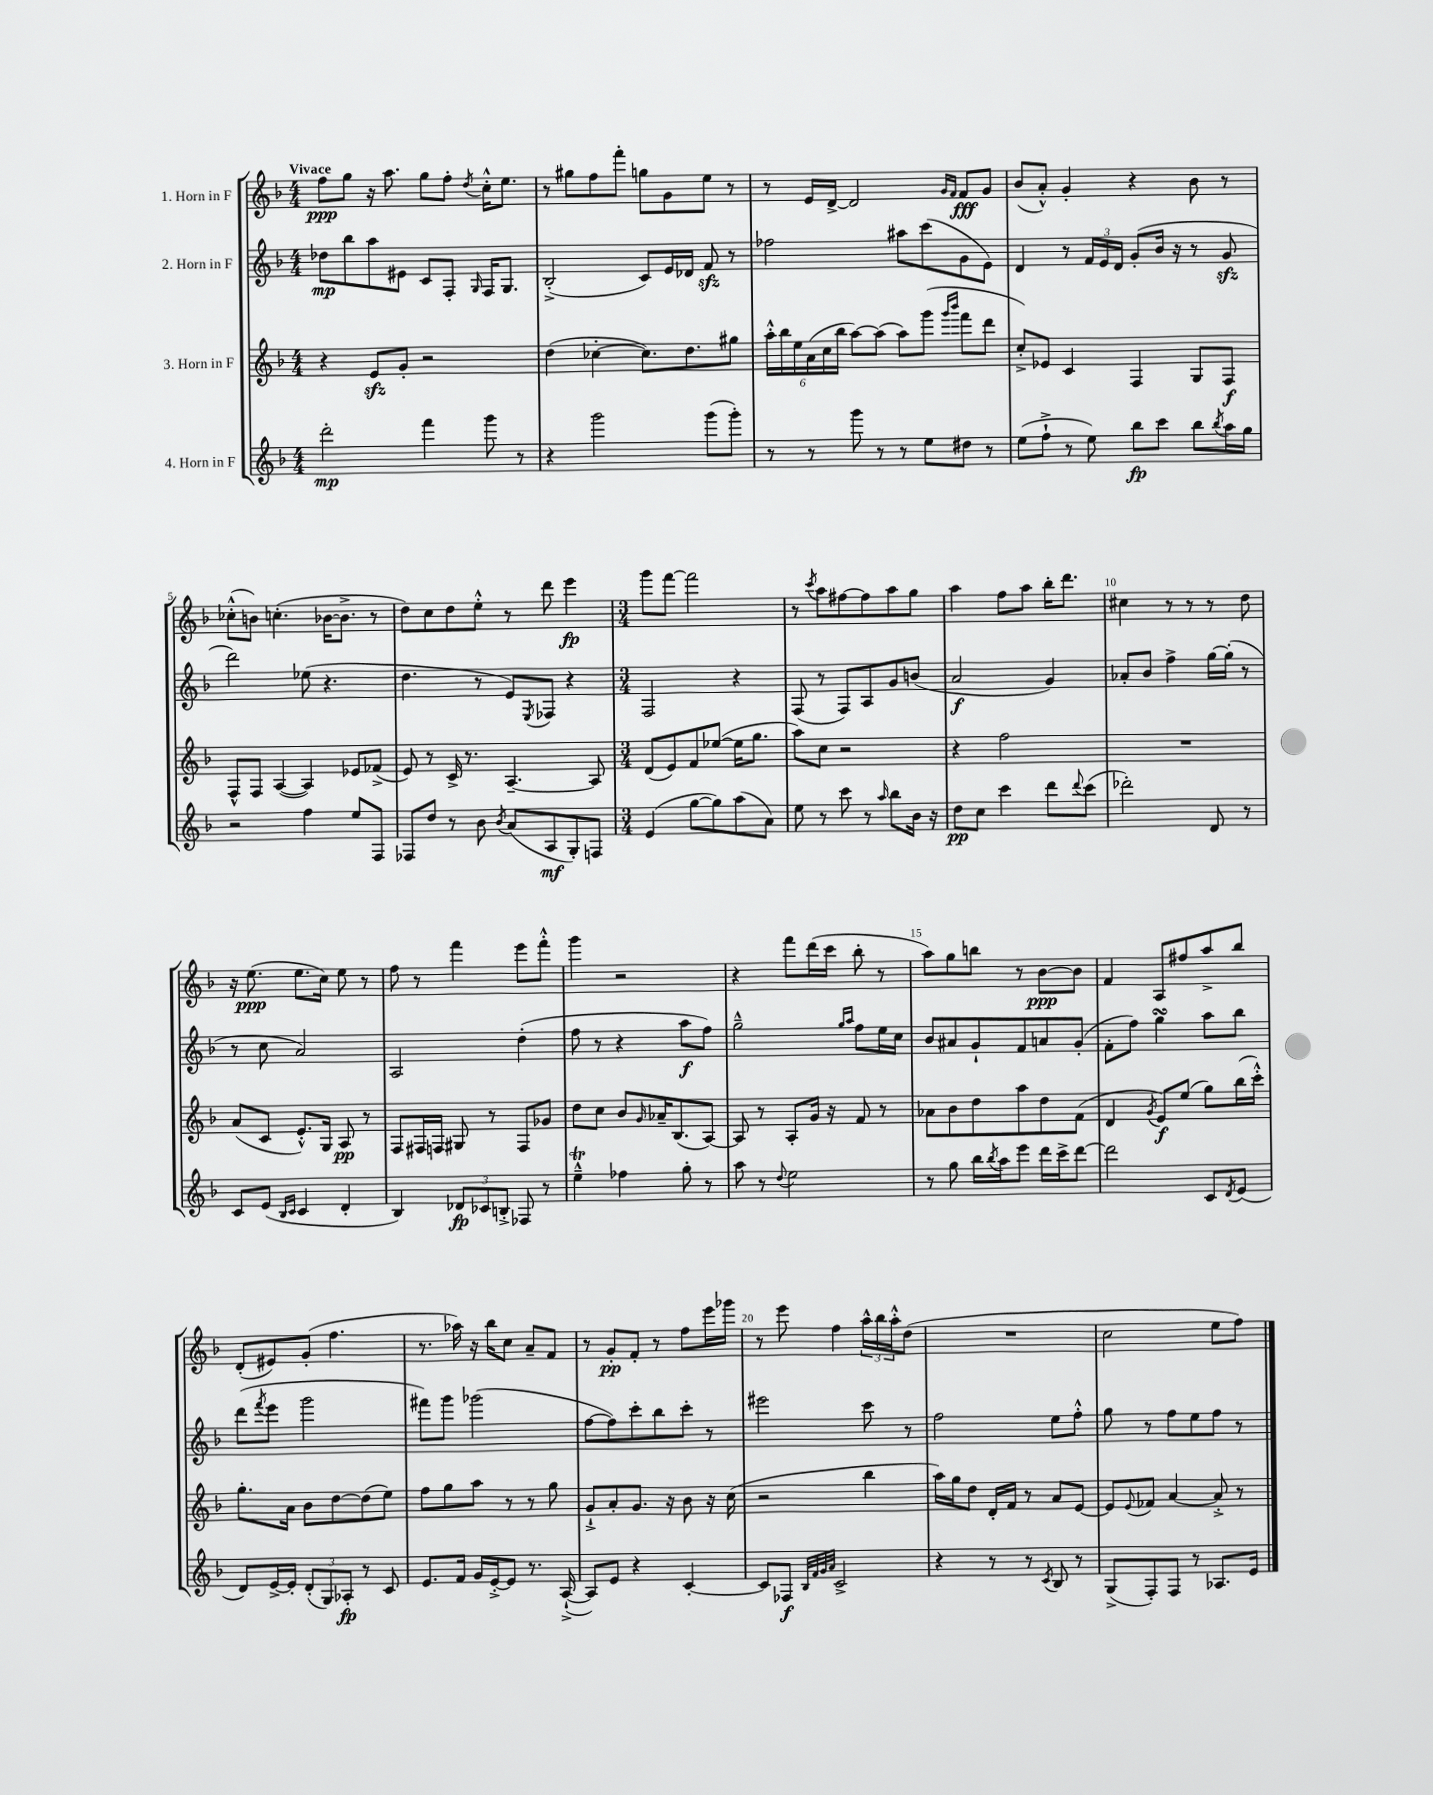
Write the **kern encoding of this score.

**kern	**kern	**kern	**kern
*staff4	*staff3	*staff2	*staff1
*clefG2	*clefG2	*clefG2	*clefG2
*k[b-]	*k[b-]	*k[b-]	*k[b-]
*M4/4	*M4/4	*M4/4	*M4/4
2ddd'\	4r	8dd-\L	8ff\L
.	.	8bb-\	8gg\J
.	8e/L	8aa\	16r
.	.	.	8.aa\
.	8g'/J	8e#\J	.
4fff\	2r	8c/L	8gg\L
.	.	8F'/J	8ff'\J
.	.	16qqG/	8qdd/
8ggg\	.	16F/LK	16cc'^^\LK
.	.	8.G/J	8.ee\J
8r	.	.	.
=	=	=	=
4r	(4dd\	(2B-'^/	8r
.	.	.	8gg#\L
2ggg\	[4cc-'\	.	8ff\
.	.	.	8fff'\J
.	8.cc-\]L)	8c/L)	8gg\L
.	.	16e/L	8g\
.	8.dd\	16d-/JJ	.
(8ggg\L	.	8f/	8ee\J
8ggg'\J)	8gg#\J	8r	8r
=	=	=	=
8r	24aa'^^\LL	2ff-\	8r
.	24bb-\	.	.
.	24ee\	.	.
8r	(24a\	.	16e/LL
.	24cc\	.	.
.	.	.	[16d^/JJ
.	24bb-\JJ	.	.
8ggg\	[8aa\L)	.	2d/]
8r	(8aa\]J	.	.
8r	8aa\L)	8aa#\L	.
8ee\L	(8ggg\J	(8ccc\	.
.	16qqggg/LL	.	16qqg/LL
.	16qqbbb-/JJ	.	16qqf/JJ
8dd#\J	8fff\L	8g\	8f/L
8r	8ddd\J	8e\J)	8g/J
=	=	=	=
(8ee\L	8cc'^/L)	4d/	(8b-/L
8ff`^\J	8e-/J	.	8a'^^/J)
8r	4c/	8r	4g'/
8ee\)	.	24f/LL	.
.	.	24e/	.
.	.	24d/JJ	.
8bb-\L	4F/	(8g'/L	4r
8ccc\J	.	16b-/Jk	.
.	.	16r	.
8bb-\L	8G/L	8r	8b-\
8qbb-/	.	.	.
16aa\L	8F/J	8g/	8r
16gg\JJ	.	.	.
=	=	=	=
2r	8F^^/L	2ddd\)	(8cc-'^^\L
.	8F/J	.	8b\J)
.	([4A/	.	(4.cc'\
4ff\	4A/])	(8ee-\	.
.	.	4.r	[16b-\LK
.	.	.	8.b-^\]J
8ee/L	8e-/L	.	.
8F/J	(8f-^/J	.	8r
=	=	=	=
8F-/L	8e/)	4.dd\	8dd\L)
8dd/J	8r	.	8cc\
8r	16c^/	.	8dd\
.	8.r	.	.
8b-\	.	8r	8ee'^^\J
8qb-/	.	.	.
(8a/L	[4.A~/	8e/L)	8r
.	.	8qE/	.
8A/	.	8F-/J	8ddd\
8G'/)	.	4r	4eee\
8F/J	8A/]	.	.
=	=	=	=
*M3/4	*M3/4	*M3/4	*M3/4
(4e/	(8d/L	2F/	8ggg\L
.	8e/)	.	[8fff\J
[8gg\L	8f/	.	2fff\]
8gg\])	([8ee-/J	.	.
(8aa\	16ee-\]LK	4r	.
.	8.gg\J	.	.
8a\J)	.	.	.
=	=	=	=
8ee\	8aa\L)	(8F/	8r
.	.	.	8qccc/
8r	8cc\J	8r	8aa\L
8ccc\	2r	8F/L)	[8ff#\
8r	.	8A/	8ff#\]
16qqaa/	.	.	.
8bb-\L	.	8g/	8aa\
16b-\Jk	.	(8b/J	8gg\J
16r	.	.	.
=	=	=	=
8dd\L	4r	2a/	4aa\
8cc\J	.	.	.
4ccc\	2ff\	.	8ff\L
.	.	.	8aa\J
8ddd\L	.	4g/)	16bb-'\LK
.	.	.	8.ddd\J
8qqddd/	.	.	.
(8ccc\J	.	.	.
=	=	=	=
2ddd-'\)	2.r	8a-'/L	4cc#\
.	.	8b-/J	.
.	.	4ff^\	8r
.	.	.	8r
8d/	.	[16gg\LL	8r
.	.	(16gg'\]JJ	.
8r	.	8r	8dd\
=	=	=	=
8c/L	(8a/L	8r	16r
.	.	.	(8.ee\
(8e/J	8c/J	8cc\	.
16qqB-/LL	.	.	.
16qqc/JJ	.	.	.
4c/	8.e'^^/L)	2a/)	8.ee\L
.	16G/Jk	.	16cc\Jk)
4d'/	8A/	.	8ee\
.	8r	.	8r
=	=	=	=
4B-/)	8F/L	2A/	8ff\
.	16F#/L	.	8r
.	16F/JJ	.	.
12d-/L	8G#/	.	4fff\
12c-/	.	.	.
.	8r	.	.
12B'^/J	.	.	.
8F-/	8F/L	(4dd'\	8eee\L
8r	8g-/J	.	8fff'^^\J
=	=	=	=
4ee~^^\	8dd\L	8ff\	4ggg\
.	8cc\J	8r	.
4ff-\	8b-/L	4r	2r
.	16qqg/	.	.
.	16a-~/K	.	.
.	(8.B-/	.	.
8gg'\	.	8aa\L	.
8r	[8A/J)	8ff\J)	.
=	=	=	=
8aa\	8A/]	2gg~^^\	4r
8r	8r	.	.
8qqdd/	.	.	.
2ee\	8A'/L	.	8fff\L
.	16g/Jk	.	(16ddd\L
.	16r	.	16ccc\JJ
.	.	16qqgg/LL	.
.	.	16qqaa/JJ	.
.	8f/	8ff\L	8bb-'\
.	8r	16ee\L	8r
.	.	16cc\JJ	.
=	=	=	=
8r	8a-\L	8b-/L	8aa\L)
8gg\	8b-\	8a#/	8gg\
16bb-\LL	8dd\	8g`/	8bb\J
8qbb-/	.	.	.
16aa\J	.	.	.
8eee\J	8aa\	8f/	8r
16ddd\LL	8dd\	8a/	[8b-\L
16ccc^\J	.	.	.
[8ddd\J	(8f\J	(8g'/J	8b-\]J
=	=	=	=
2ddd\]	4d/	8f'\L	4f/
.	.	8ff\J)	.
.	8qg/	.	.
.	8e/L)	4gg\	8A/L
.	(8ee/J	.	8ff#/
8c/L	8gg\L)	8aa\L	8aa^/
8qd/	.	.	.
(8e/J	(16bb-\L	8bb-\J	8bb-/J
.	16ccc'^^\JJ)	.	.
=	=	=	=
8d/L)	8.gg'\L	(8ddd\L	(8d'/L
.	.	8qfff/	.
[16e^/L	.	8eee\J	8e#/)
16e'/]JJ	16a\Jk	.	.
(12d'/L	8b-\L	2ggg\	(8g'/J
12G/)	.	.	.
.	[8dd\	.	4.ff\
12A-'/J	.	.	.
8r	(8dd\]	.	.
8c/	8ee\J)	.	.
=	=	=	=
8.e/L	8ff\L	8fff#\L)	8.r
.	8gg\	8ggg\J	.
16f/Jk	.	.	16aa-\)
16g/LL	8aa\J	(2ggg-\	16r
[16e'^/J	.	.	16bb-\LK
8e/]J	8r	.	8cc\J
8.r	8r	.	8a~/L
.	8gg\	.	8f/J
([16A`^/	.	.	.
=	=	=	=
8A/]L)	8g`^/L	[8ff\L	8r
8e/J	8a'/	8ff\])	8g'/L
4r	8.g/J	8ccc'\	8f'/J
.	.	8bb-\	8r
.	16r	.	.
[4c'/	8b-\	8ccc'\J	8ff\L
.	16r	8r	16eee\L
.	(16cc\	.	16ggg-\JJ
=	=	=	=
8c/]L	2r	2eee#\	8r
8F-/J	.	.	8eee\
32qqB-/LLL	.	.	.
32qqf/	.	.	.
32qqg/	.	.	.
32qqa/JJJ	.	.	.
2c^/	.	.	4ff\
.	4bb-\	8ccc\	24aa^^\LL
.	.	.	24bb-\
.	.	.	24aa'^^\J
.	.	8r	(8dd\J
=	=	=	=
4r	16aa\LL)	2ff\	2.r
.	16gg\J	.	.
.	8dd\J	.	.
8r	16d'/LL	.	.
.	16f/JJ	.	.
8r	8r	.	.
8qc/	.	.	.
8B-/	8a/L	8ee\L	.
8r	[8e/J	8ff'^^\J	.
=	=	=	=
(8G^/L	8e/]L	8gg\	2cc\
.	8qqe/	.	.
8F'/)	8f-/J	8r	.
8F/J	[4a/	8ff\L	.
8r	.	8ee\	.
8.A-/L	8a'^/]	8ff\J	8ee\L
.	8r	8r	8ff\J)
16e/Jk	.	.	.
==	==	==	==
*-	*-	*-	*-
